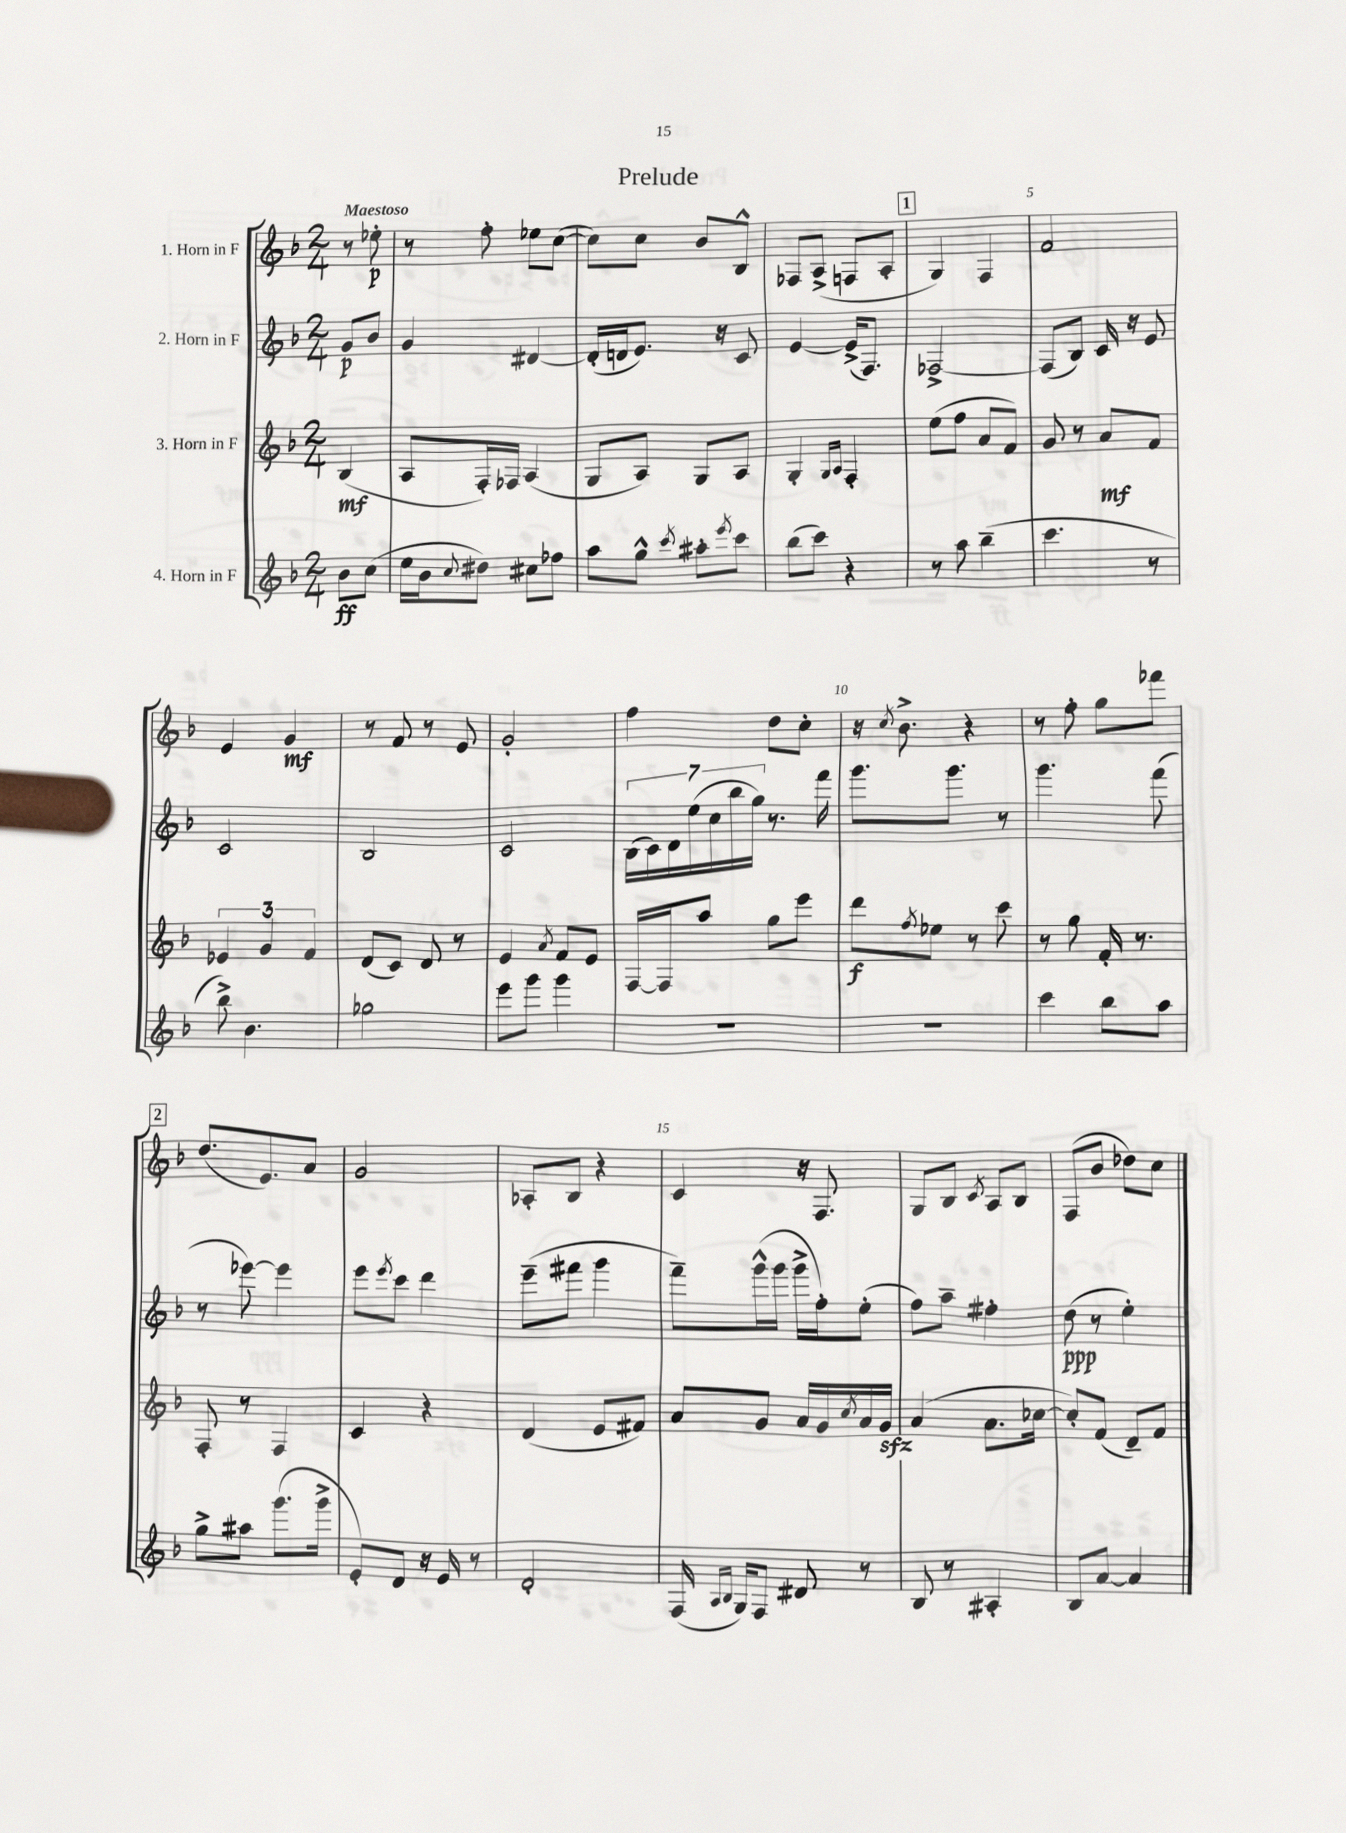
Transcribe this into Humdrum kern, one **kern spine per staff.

**kern	**dynam	**kern	**dynam	**kern	**dynam	**kern	**dynam
*part4	*part4	*part3	*part3	*part2	*part2	*part1	*part1
*staff4	*staff4	*staff3	*staff3	*staff2	*staff2	*staff1	*staff1
*I"4. Horn in F	*	*I"3. Horn in F	*	*I"2. Horn in F	*	*I"1. Horn in F	*
*clefG2	*	*clefG2	*	*clefG2	*	*clefG2	*
*k[b-]	*	*k[b-]	*	*k[b-]	*	*k[b-]	*
*M2/4	*	*M2/4	*	*M2/4	*	*M2/4	*
=	=	=	=	=	=	=	=
!	!	!	!	!	!	!LO:TX:a:B:t=Maestoso	!
8b-\L	ff	(4B-/	mf	8g/L	p	8r	.
(8cc\J	.	.	.	8b-/J	.	8ee-X'\	p
=1	=1	=1	=1	=1	=1	=1	=1
16ee\LL	.	8A/L	.	4g/	.	8r	.
16b-\J	.	.	.	.	.	.	.
8qqcc/	.	.	.	.	.	.	.
8dd#X\J)	.	16F'/L)	.	.	.	8ff'\	.
.	.	16F-X/JJ	.	.	.	.	.
8cc#X\L	.	(4A/	.	[4d#X/	.	8ee-X\L	.
8ff-X\J	.	.	.	.	.	([8cc\J	.
=2	=2	=2	=2	=2	=2	=2	=2
8aa\L	.	8G/L	.	(16d#'/LL]	.	8cc\L])	.
.	.	.	.	16dn/J	.	.	.
8gg^^\J	.	8A/J)	.	8.e/J)	.	8cc\J	.
8qccc/	.	.	.	.	.	.	.
8aa#X'\L	.	8G/L	.	.	.	8b-/L	.
.	.	.	.	16r	.	.	.
8qeee/	.	.	.	.	.	.	.
8ccc\J	.	8A/J	.	8c/	.	8B-^^/J	.
=3	=3	=3	=3	=3	=3	=3	=3
(8bb-\L	.	4G'/	.	[4e/	.	8F-X/L	.
8ccc\J)	.	.	.	.	.	(8A^/J	.
.	.	16qqG/LL	.	.	.	.	.
.	.	16qqA/JJ	.	.	.	.	.
4r	.	4F'/	.	(16e^/KL]	.	8Fn/L	.
.	.	.	.	8.F/J)	.	.	.
.	.	.	.	.	.	8A'/J	.
!!LO:REH:place=s1:t=1
=4	=4	=4	=4	=4	=4	=4	=4
8r	.	(8ee\L	.	[2F-X^/	.	4G/)	.
8aa\	.	8ff\J	.	.	.	.	.
(4bb-~\	.	8a/L	.	.	.	4F/	.
.	.	8f/J)	.	.	.	.	.
=5	=5	=5	=5	=5	=5	=5	=5
4.ccc\	.	8g/	.	(8F-/L]	.	2f/	.
.	.	8r	.	8B-/J)	.	.	.
.	.	8a/L	mf	16c/	.	.	.
.	.	.	.	16r	.	.	.
8r	.	8f/J	.	8e/	.	.	.
!!LO:LB:g=z
=6	=6	=6	=6	=6	=6	=6	=6
8bb-^\)	.	6e-X/	.	2c/	.	4e/	.
4.b-\	.	.	.	.	.	.	.
.	.	6g/	.	.	.	.	.
.	.	.	.	.	.	4g/	mf
.	.	6f/	.	.	.	.	.
=7	=7	=7	=7	=7	=7	=7	=7
2gg-X\	.	(8d/L	.	2B-/	.	8r	.
.	.	8c/J)	.	.	.	8f/	.
.	.	8d/	.	.	.	8r	.
.	.	8r	.	.	.	8e/	.
=8	=8	=8	=8	=8	=8	=8	=8
8eee\L	.	4e/	.	2c/	.	2g'/	.
8ggg\J	.	.	.	.	.	.	.
.	.	8qa/	.	.	.	.	.
4ggg\	.	8f/L	.	.	.	.	.
.	.	8e/J	.	.	.	.	.
=9	=9	=9	=9	=9	=9	=9	=9
2r	.	[16F/LL	.	(28B-\LL	.	4ff\	.
.	.	.	.	28c\)	.	.	.
.	.	16F/J]	.	.	.	.	.
.	.	.	.	28d\	.	.	.
.	.	.	.	(28ee\	.	.	.
.	.	8aa/J	.	.	.	.	.
.	.	.	.	28cc\	.	.	.
.	.	.	.	28bb-\	.	.	.
.	.	.	.	28gg\JJ)	.	.	.
.	.	8gg\L	.	8.r	.	8dd\L	.
.	.	8eee\J	.	.	.	8cc'\J	.
.	.	.	.	16fff\	.	.	.
=10	=10	=10	=10	=10	=10	=10	=10
2r	.	8ddd\L	f	8.ggg\L	.	16r	.
.	.	.	.	.	.	8qcc/	.
.	.	.	.	.	.	8.b-^\	.
.	.	8qff/	.	.	.	.	.
.	.	8ee-X\J	.	.	.	.	.
.	.	.	.	8.ggg\J	.	.	.
.	.	8r	.	.	.	4r	.
.	.	8ccc\	.	8r	.	.	.
=11	=11	=11	=11	=11	=11	=11	=11
4ccc\	.	8r	.	4.ggg\	.	8r	.
.	.	8gg\	.	.	.	8ff'\	.
8bb-\L	.	16f'/	.	.	.	8gg\L	.
.	.	8.r	.	.	.	.	.
8aa\J	.	.	.	(8fff\	.	8fff-X\J	.
!!LO:LB:g=z
!!LO:REH:place=s1:t=2
=12	=12	=12	=12	=12	=12	=12	=12
8gg^\L	.	8F'/	.	8r	.	(8.dd/L	.
8aa#X\J	.	8r	.	[8eee-X\)	.	.	.
.	.	.	.	.	.	8.e/)	.
(8.ggg\L	.	4F/	.	4eee-\]	.	.	.
.	.	.	.	.	.	8a/J	.
16ggg^\Jk	.	.	.	.	.	.	.
=13	=13	=13	=13	=13	=13	=13	=13
8e'/L)	.	4c/	.	8eee\L	.	2g/	.
.	.	.	.	8qeee/	.	.	.
8d/J	.	.	.	8ccc\J	.	.	.
16r	.	4r	.	4ddd\	.	.	.
16e/	.	.	.	.	.	.	.
8r	.	.	.	.	.	.	.
=14	=14	=14	=14	=14	=14	=14	=14
2d'/	.	(4d/	.	(8eee~\L	.	8A-X'/L	.
.	.	.	.	8fff#X\J	.	8B-/J	.
.	.	8e/L	.	4ggg\	.	4r	.
.	.	8f#X/J)	.	.	.	.	.
=15	=15	=15	=15	=15	=15	=15	=15
(16F/	.	8a/L	.	8fff~\L)	.	4c/	.
16qqA/LL	.	.	.	.	.	.	.
16qqB-/JJ	.	.	.	.	.	.	.
16G/KL)	.	.	.	.	.	.	.
8F/J	.	8g/J	.	(16ggg^^\L	.	.	.
.	.	.	.	16ggg\JJ	.	.	.
8d#X/	.	16a/LL	.	16ggg^\LL	.	16r	.
.	.	16g/	.	16ff'\J)	.	8.F/	.
.	.	8qcc/	.	.	.	.	.
8r	.	16a/	.	(8ee'\J	.	.	.
.	.	16gzz/JJ	.	.	.	.	.
=16	=16	=16	=16	=16	=16	=16	=16
8B-/	.	(4a/	.	8ff\L)	.	8G/L	.
8r	.	.	.	8aa~\J	.	8B-/J	.
.	.	.	.	.	.	8qc/	.
4A#X'/	.	8.a\L	.	4ff#X'\	.	8A/L	.
.	.	.	.	.	.	8B-/J	.
.	.	[16cc-X\Jk	.	.	.	.	.
=17	=17	=17	=17	=17	=17	=17	=17
8B-/L	.	8cc-'/L])	.	(8dd\	ppp	(8F/L	.
[8a/J	.	(8f/J	.	8r	.	8b-/J	.
4a/]	.	8d~/L)	.	4ee'\)	.	8dd-X\L)	.
.	.	8f/J	.	.	.	8cc\J	.
==	==	==	==	==	==	==	==
*-	*-	*-	*-	*-	*-	*-	*-
